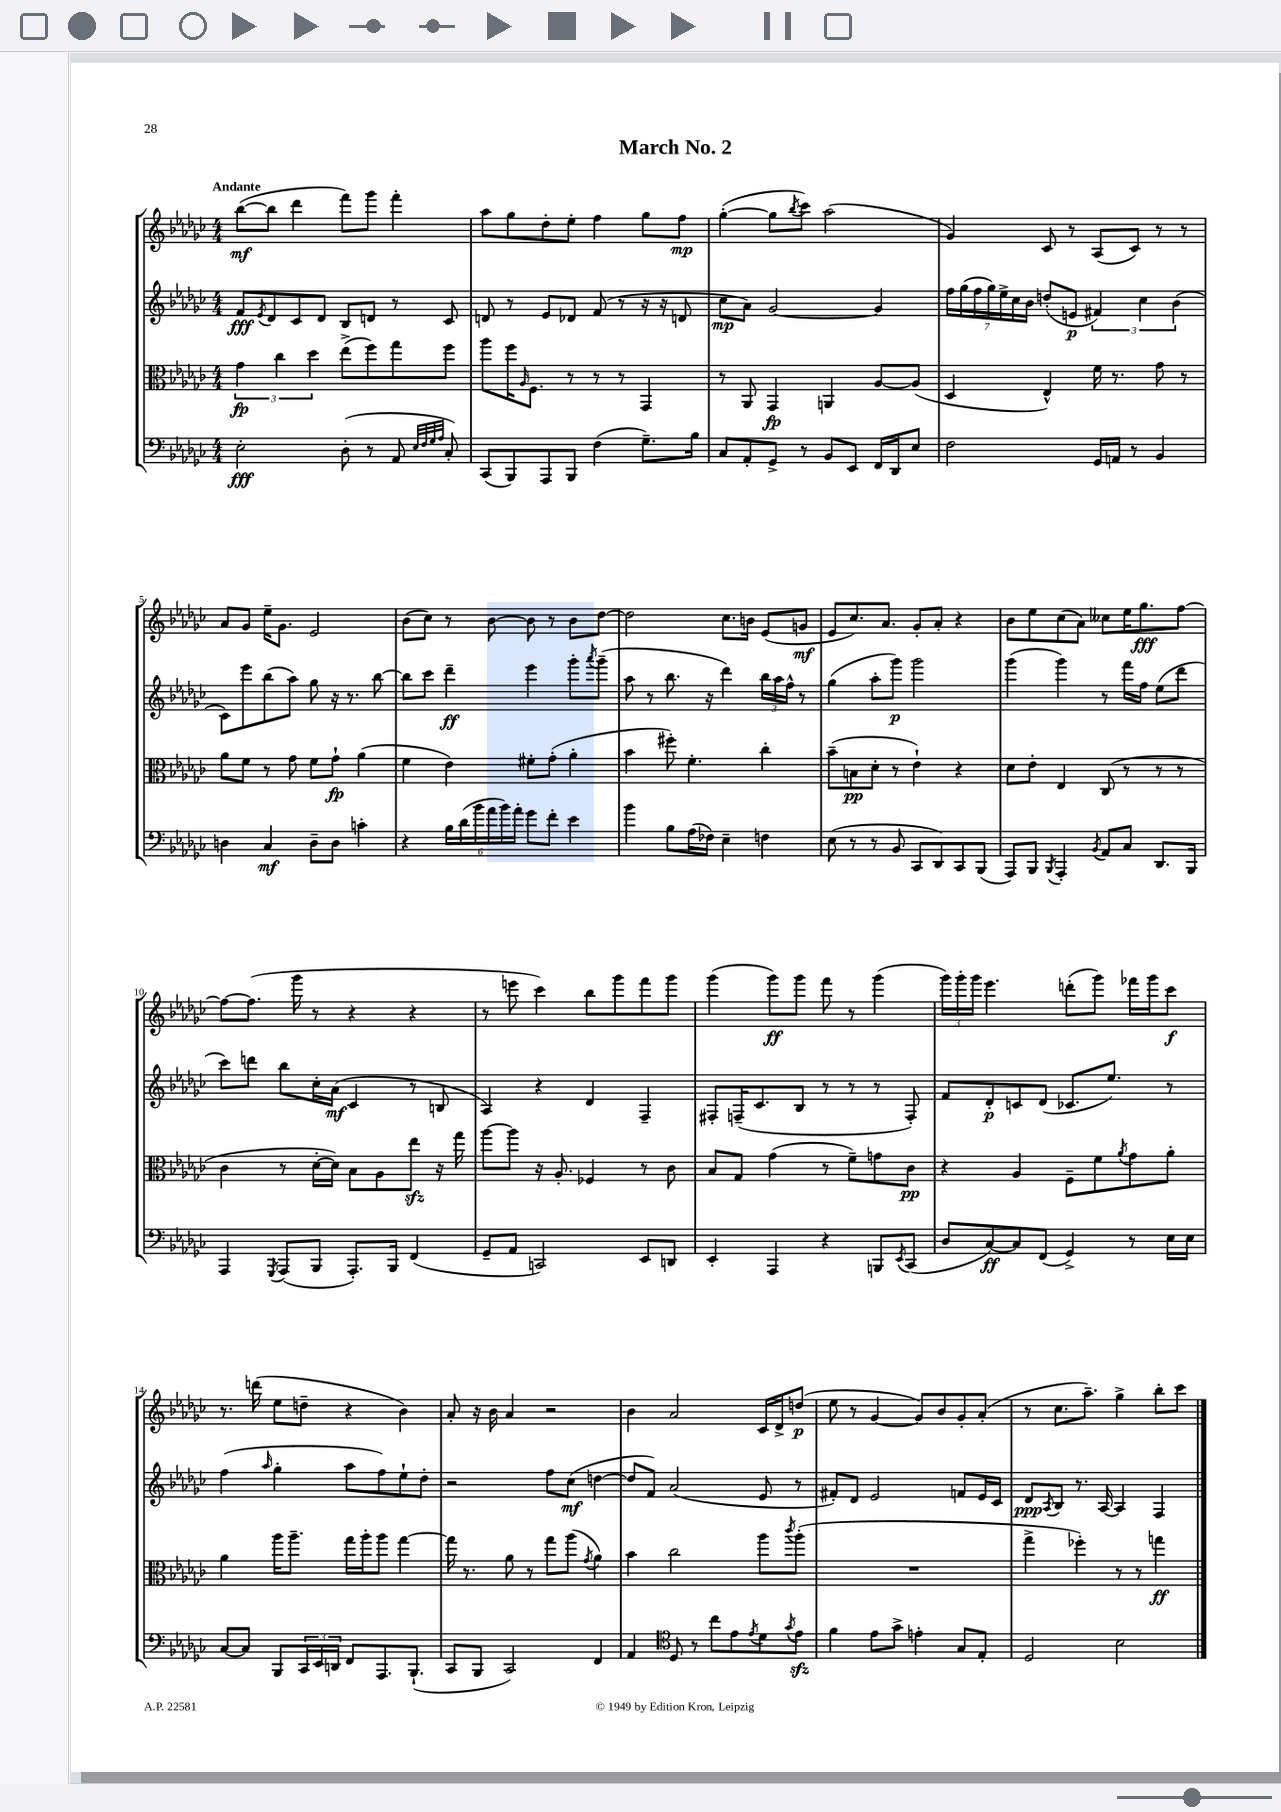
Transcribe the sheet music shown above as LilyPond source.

\header { title = "March No. 2" }
<<
\new StaffGroup <<
\new Staff = "s0" {
    \clef treble \key ges \major \numericTimeSignature \time 4/4 \tempo "Andante"
    bes''8~\mf( bes''8 des'''4 f'''8) ges'''8 f'''4-. |
    aes''8 ges''8 des''8-. ees''8-. f''4 ges''8 f''8\mp |
    ges''4~-.( ges''8 \acciaccatura { bes''8 } ces'''8) aes''2( |
    ges'4) ces'8 r8 aes8( ces'8) r8 r8 |
    aes'8 ges'8 ees''16-- ges'8. ees'2 |
    bes'8( ces''8) r8 bes'8~ bes'8 r8 bes'8 des''8~ |
    des''2 ces''8. b'16 ees'8( g'8\mf |
    ees'8 ces''8.) aes'8. ges'8-. aes'8-. r4 |
    bes'8 ees''8 ces''8( aes'8) ceses''8 ees''16 ges''8.\fff f''8~ |
    f''8~ f''8.( ges'''16 r8 r4 r4 |
    r8 e'''8 ces'''4) bes''8 ges'''8 f'''8 ges'''8 |
    ges'''4( ges'''8\ff) ges'''8 f'''8 r8 ges'''4( |
    \tuplet 3/2 { ges'''16) ges'''16-. ges'''16 } ees'''4. d'''8-.( ges'''8) fes'''16 ges'''16 ces'''8\f |
    r8. d'''16( ees''8 d''8-- r4 bes'4) |
    aes'8-. r16 bes'16 aes'4 r2 |
    bes'4 aes'2 ces'16 des'16-> d''8\p( |
    ees''8 r8 ges'4~ ges'8) bes'8 ges'8-. aes'8-.( |
    r8 ces''8. aes''8.--) ges''4-> bes''8-. ces'''8 \bar "|." |
}
\new Staff = "s1" {
    \clef treble \key ges \major \numericTimeSignature \time 4/4
    f'8\fff \acciaccatura { ees'8 } des'8 ces'8 des'8 bes8 d'8 r8 ces'8 |
    d'8 r8 ees'8 des'8 f'8( r8 r16 r16 d'8 |
    ces''8\mp aes'8) ges'2~ ges'4 |
    \tuplet 7/4 { f''16 ges''16( f''16 ges''16) ees''16-> ces''16 bes'16 } d''8-.( e'8\p \tuplet 3/2 { fis'4) ces''4 bes'4( } |
    ces'8) ees'''8 bes''8( aes''8) ges''8 r16 r8. bes''8~ |
    bes''8 ces'''8 des'''4--\ff ees'''4 ges'''8-. \acciaccatura { aes'''8 } ges'''8--( |
    aes''8 r8 bes''8. r16 des'''4) \tuplet 3/2 { bes''16 aes''16 f''16-^ } r8 |
    ges''4( aes''8-. ges'''8\p) ges'''2 |
    ges'''4( ges'''4) r8 f'''16 f''16 ees''8( des'''8 |
    ces'''8) d'''8 bes''8 ces''16-. aes'16\mf( ces'4 r8 b8 |
    aes4) r4 des'4 f4-- |
    fis8-. f16--( ces'8. bes8 r8 r8 r8 f8-.) |
    f'8 des'8-.\p c'8 des'8( ces'8. ees''8.) r8 |
    f''4( \grace { aes''16 } ges''4-. aes''8 f''8) ees''8-! des''8-. |
    r2 f''8 ces''8\mf( d''4~ |
    d''8 f'8) aes'2( ees'8 r8 |
    fis'8-.) des'8 ees'2 f'8 ees'16 ces'16 |
    des'8\ppp \acciaccatura { aes8 } bes8 r8. aes16~ aes4 f4 \bar "|." |
}
\new Staff = "s2" {
    \clef alto \key ges \major \numericTimeSignature \time 4/4
    \tuplet 3/2 { ges'4\fp ces''4 des''4 } ees''8->( f''8) ges''8 f''8 |
    aes''8 f''16 \grace { aes16 } f8. r8 r8 r8 ges,4 |
    r8 aes,8 ges,4\fp a,4 aes8~ aes8( |
    des4 ees4-^) f'16 r8. ges'8 r8 |
    aes'8 f'8 r8 ges'8 f'8 ges'8-!\fp aes'4( |
    f'4 ees'4) fis'8-. ges'8-.( aes'4-. |
    bes'4 fis''8-.) f'4.-. ces''4-. |
    bes'8--( b8\pp des'8-. r8 ees'4-!) r4 |
    des'8 ees'8-. ees4 ces8( r8 r8 r8 |
    ces'4 r8 des'16~-. des'16) bes8 aes8 ees''8\sfz r16 ges''16 |
    aes''8~ aes''8 r16 aes8.-. fes4 r8 ces'8 |
    bes8 ges8 ges'4( r8 f'8--) g'8 ces'8\pp |
    r4 aes4 f8-- f'8 \acciaccatura { aes'8 } ges'8 aes'8-. |
    aes'4 aes''16 aes''8.-- ges''16 aes''16-. aes''8 ges''4~ |
    ges''16 r8. aes'8 r8 ges''8 aes''8( \acciaccatura { ges'8 } aes'4) |
    bes'4 ces''2 aes''8 \acciaccatura { ces'''8 } aes''8-.( |
    R1 |
    ges''4-> fes''4-.) r8 r8 g''4\ff \bar "|." |
}
\new Staff = "s3" {
    \clef bass \key ges \major \numericTimeSignature \time 4/4
    ees2-.\fff des8-.( r8 aes,8 \grace { ees32 f32 ges32 aes32 } ces8-.) |
    ces,8( bes,,8) aes,,8 bes,,8 f4( ges8.--) bes16 |
    ces8 aes,8-. ges,8-> r8 bes,8 ees,8 f,16 des,16 ees8 |
    f2 ges,16 a,16 r8 bes,4 |
    d4 ces4\mf d8-- d8 c'4-. |
    r4 \tuplet 6/4 { bes16 des'16( bes'16 aes'16 bes'16) aes'16-. } ges'8 f'8-. ees'4 |
    bes'4 bes8 aes16( fes16) ees4-- f4 |
    ees8( r8 r8 bes,8 ces,8 des,8) ces,8 bes,,8( |
    aes,,8) bes,,8 \acciaccatura { bes,,8 } aes,,4-. \acciaccatura { bes,8 } aes,8 ces8 des,8. bes,,16 |
    aes,,4 \acciaccatura { ges,,8 } aes,,8( bes,,8 aes,,8.-.) bes,,16 f,4( |
    ges,8-- aes,8 c,2) ees,8 d,8 |
    ees,4-. aes,,4 r4 b,,8 \acciaccatura { ees,8 } ces,8( |
    des8 ces8~\ff) ces8 f,8( ges,4->) r8 ees16 ees16 |
    ces8~ ces8 bes,,8 \tuplet 3/2 { ces,16 ees,16 d,16 } f,8 aes,,8. bes,,8.-!( |
    ces,8 bes,,8 ces,2) f,4 |
    aes,4 \clef tenor des8 r8 ces''8 ees'8 \acciaccatura { ees'8 } des'8 \acciaccatura { ges'8 } ees'8\sfz |
    f'4 ees'8 ges'8-> e'4-. ges8 ees8-. |
    des2 bes2 \bar "|." |
}
>>
>>
